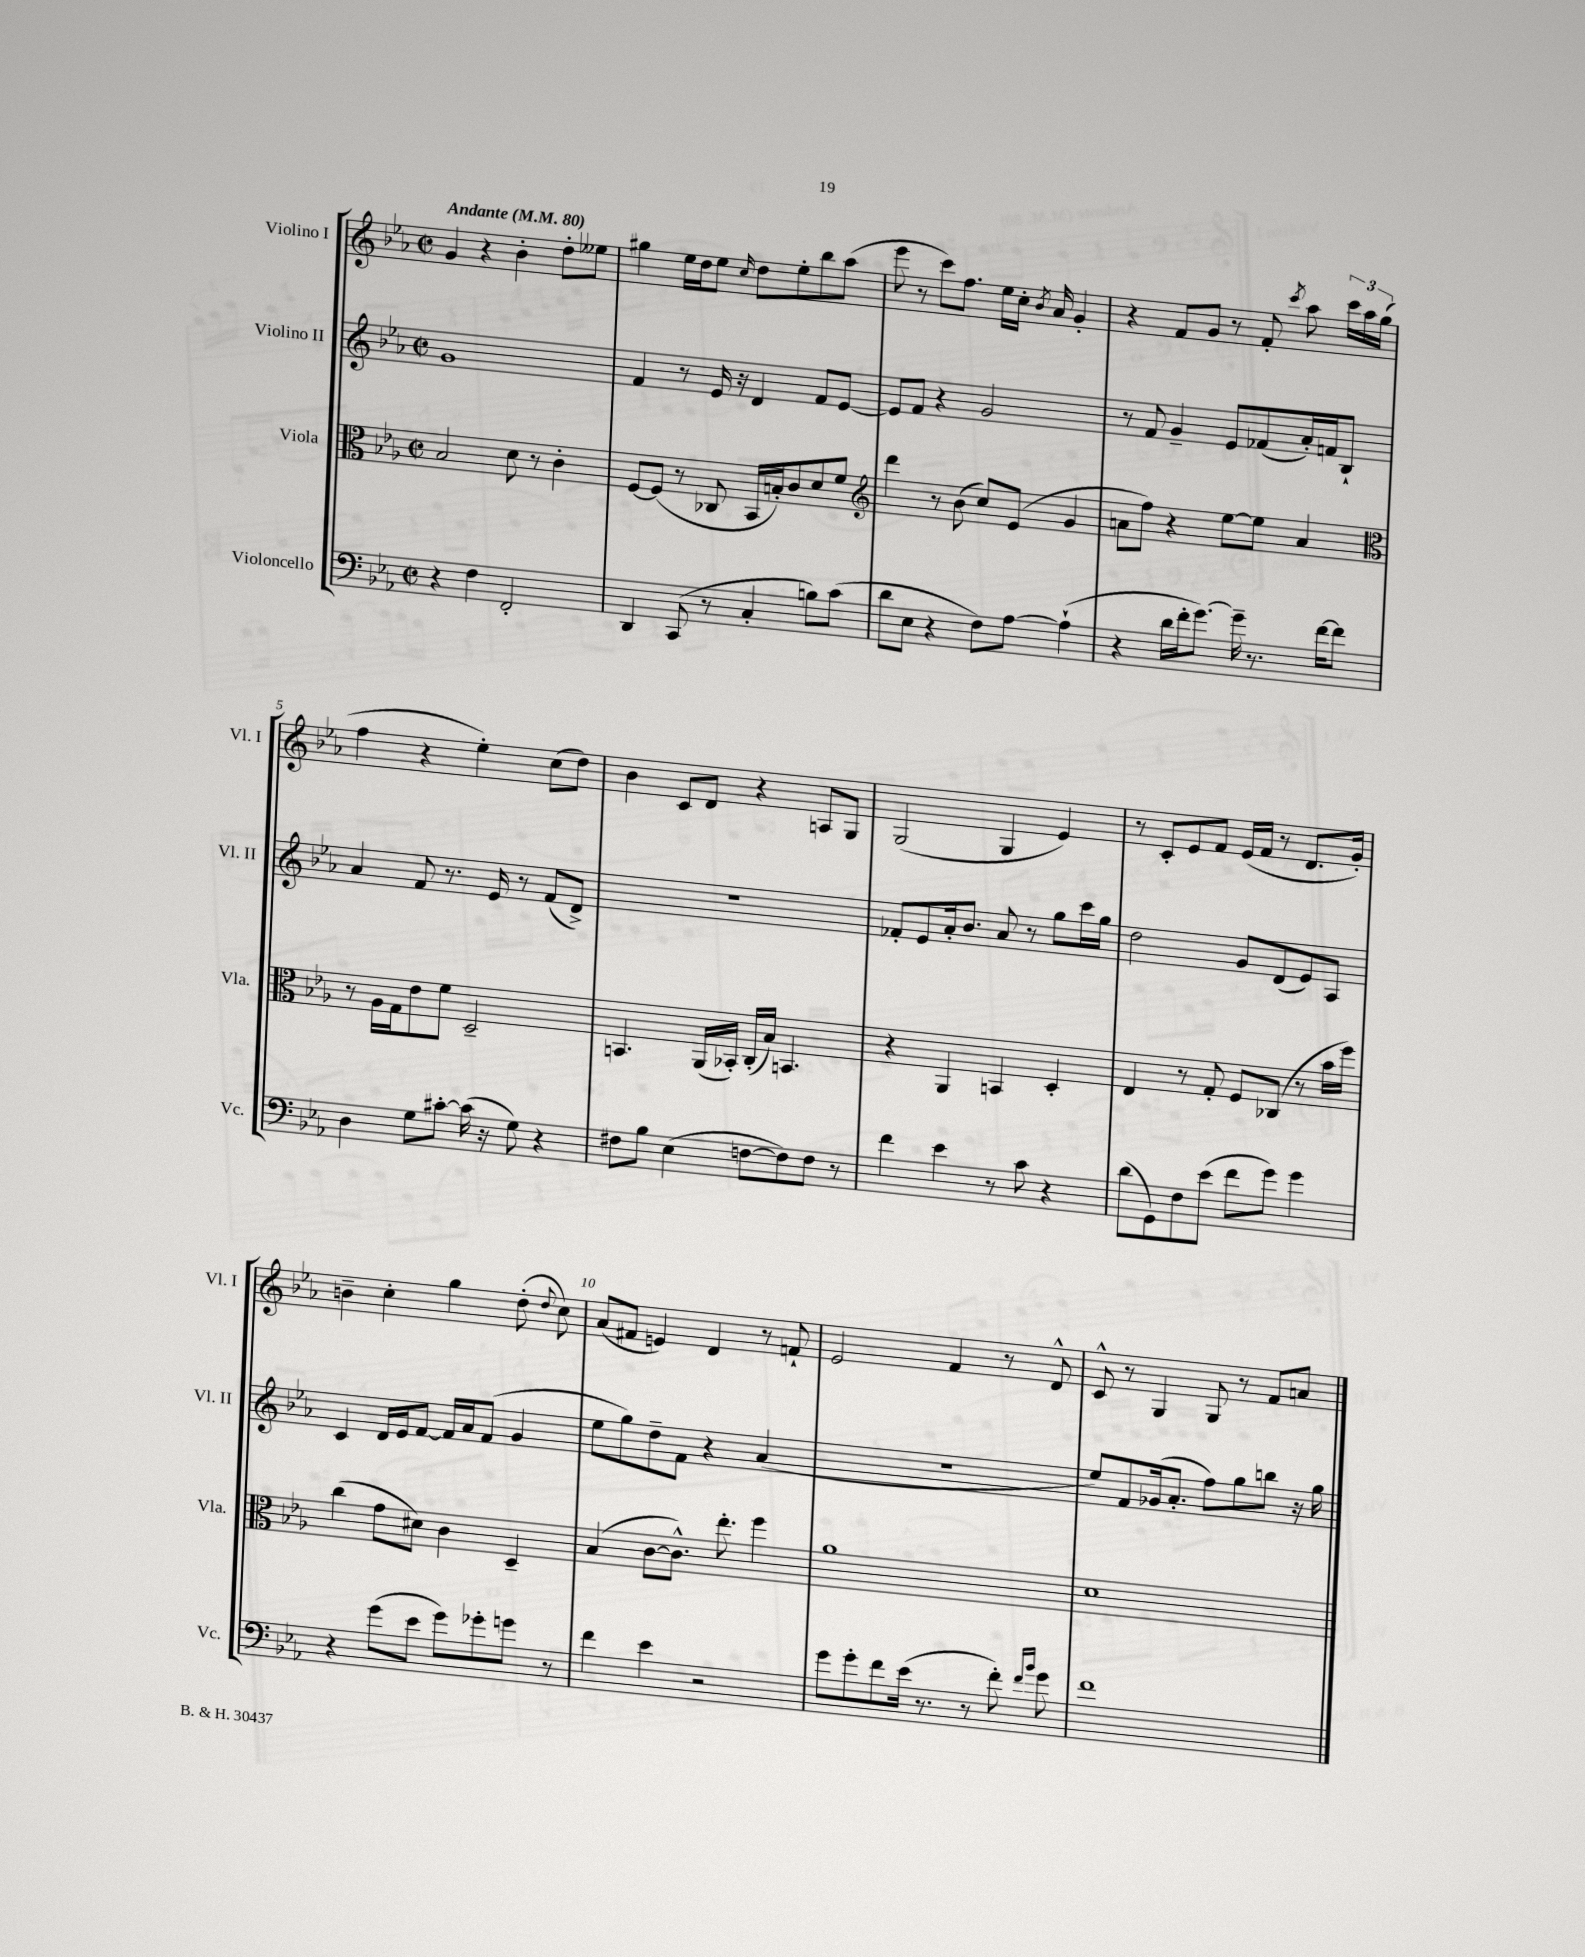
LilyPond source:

<<
\new StaffGroup <<
\new Staff = "s0" \with { instrumentName = "Violino I" shortInstrumentName = "Vl. I" } {
    \clef treble \key ees \major \defaultTimeSignature \time 2/2 \tempo "Andante" 4 = 80
    \autoBeamOff g'4 r4 bes'4-. d''8[-. eeses''8] |
    gis''4 ees''16[ d''16 ees''8] \grace { c''16 } d''8[ ees''8-. bes''8 aes''8]( |
    ees'''8 r8 c'''8[) f''8.] ees''16[ c''16]-. \acciaccatura { bes'8 } aes'16 g'4-. |
    r4 f'8[ g'8] r8 f'8-. \acciaccatura { c'''8 } aes''8 \tuplet 3/2 { c'''16[ aes''16 g''16]( } |
    f''4 r4 ees''4-.) c''8[( d''8]) |
    bes'4 c'8[ d'8] r4 a8[ g8] |
    g2( g4 ees'4) |
    r8 c'8[-. ees'8 f'8] ees'16[( f'16] r8 d'8.[ g'16]-.) |
    b'4-- c''4-. g''4 d''8-.( \appoggiatura { d''8 } c''8) |
    aes'8[( fis'8] e'4) d'4 r8 f'8-! |
    ees'2 f'4 r8 d'8-^ |
    c'8-^ r8 g4 g8 r8 f'8[ a'8] \bar "|." |
}
\new Staff = "s1" \with { instrumentName = "Violino II" shortInstrumentName = "Vl. II" } {
    \clef treble \key ees \major \defaultTimeSignature \time 2/2
    \autoBeamOff g'1 |
    f'4 r8 ees'16 r16 d'4 f'8[ ees'8]~ |
    ees'8[ f'8] r4 g'2 |
    r8 f'8 g'4-- ees'8[ fes'8( aes'16-.) f'16 bes8]-! |
    aes'4 f'8 r8. ees'16 r8 f'8[( d'8]->) |
    R1 |
    fes'8[-. ees'8 aes'16-. bes'8.] aes'8 r8 g''8[ c'''16 g''16] |
    d''2 g'8[ d'8( ees'8) aes8] |
    c'4 d'16[ ees'16 f'8]~ f'16[ aes'16 f'8]( g'4 |
    ees''8[ g''8) d''8-- f'8] r4 aes'4( |
    r1 |
    ees''8[) f'8 ges'16( aes'8.]-. f''8[) g''8 b''8] r16 g''16 \bar "|." |
}
\new Staff = "s2" \with { instrumentName = "Viola" shortInstrumentName = "Vla." } {
    \clef alto \key ees \major \defaultTimeSignature \time 2/2
    \autoBeamOff bes2 d'8 r8 c'4-. |
    f8[~ f8]( r8 ces8 bes,16[ b16-.) c'8 d'8 f'8] |
    \clef treble d'''4 r8 bes'8( c''8[) ees'8]( g'4 |
    a'8[ f''8]) r4 ees''8[~ ees''8] a'4 |
    \clef alto r8 aes16[ g16 ees'8 f'8] d2-- |
    b,4. aes,16[( bes,16]-.) c16[-.( bes16]) b,4. |
    r4 aes,4 b,4 d4-. |
    ees4 r8 g8-. f8[ ces8]( r8 bes'16[ f''16]) |
    c''4( g'8[ dis'8]) c'4 d4-- |
    bes4( c'8[~ c'8.]-^) ees''8.-. f''4 |
    aes'1 |
    d'1 \bar "|." |
}
\new Staff = "s3" \with { instrumentName = "Violoncello" shortInstrumentName = "Vc." } {
    \clef bass \key ees \major \defaultTimeSignature \time 2/2
    \autoBeamOff r4 f4 f,2-. |
    d,4 c,8( r8 c4-. b8[) c'8]( |
    d'8[ ees8] r4 f8[) aes8]~ aes4-!( |
    r4 d'16[ f'16-. g'8.]~) g'16-- r8. f'16[~ f'8] |
    d4 g8[ cis'8]~-. cis'16( r16 g8) r4 |
    fis8[ bes8] ees4( f8[~ f8) f8] r8 |
    f'4 ees'4 r8 c'8 r4 |
    d'8[( g,8) f8 ees'8]( f'8[ g'8]) g'4 |
    r4 g'8[( ees'8] g'8[) ges'8-. g'8] r8 |
    f'4 ees'4 r2 |
    g'8[ g'8-. f'8 ees'16]( r8. r8 f'8-.) \grace { f'16[ bes'16] } g'8 |
    f'1 \bar "|." |
}
>>
>>
\layout { \context { \Score \override BarNumber.break-visibility = ##(#f #t #t) barNumberVisibility = #(every-nth-bar-number-visible 5) } }
